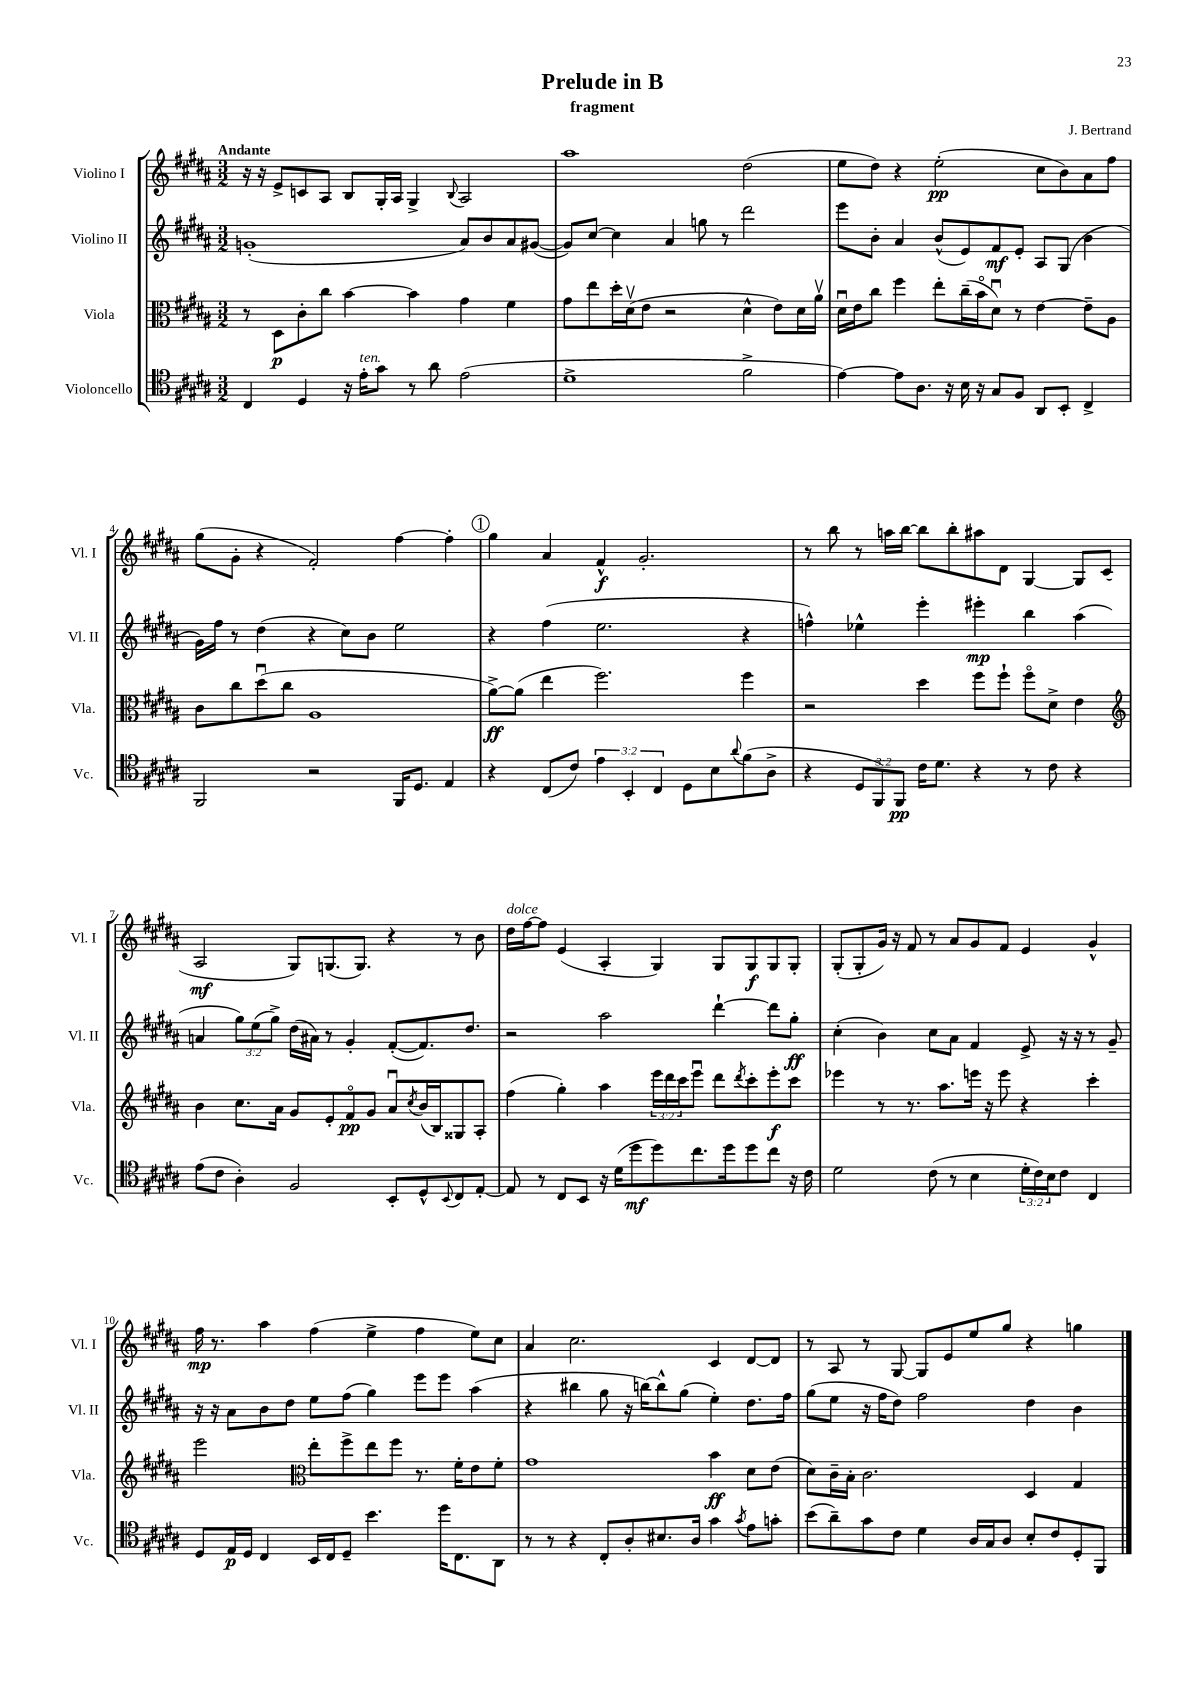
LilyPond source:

\header { title = "Prelude in B" composer = "J. Bertrand" subtitle = "fragment" }
<<
\new StaffGroup <<
\new Staff = "s0" \with { instrumentName = "Violino I" shortInstrumentName = "Vl. I" } {
    \clef treble \key b \major \numericTimeSignature \time 3/2 \tempo "Andante"
    r16 r16 e'8-> c'8 ais8 b8 gis16-. ais16 gis4-> \appoggiatura { b8 } ais2 |
    ais''1 dis''2( |
    e''8 dis''8) r4 e''2-.\pp( cis''8 b'8) ais'8 fis''8 |
    gis''8( gis'8-. r4 fis'2-.) fis''4~ fis''4-. |
    \mark \markup { \circle "1" } gis''4 ais'4 fis'4-^\f gis'2.-. |
    r8 b''8 r8 a''16 b''16~ b''8 b''8-. ais''8 dis'8 gis4~ gis8 cis'8( |
    ais2\mf gis8) g8.( g8.) r4 r8 b'8 |
    dis''16^\markup { \italic "dolce" } fis''16~ fis''8 e'4( ais4-. gis4) gis8 gis8\f gis8 gis8-. |
    gis8-.( gis8-. gis'16) r16 fis'8 r8 ais'8 gis'8 fis'8 e'4 gis'4-^ |
    fis''16\mp r8. ais''4 fis''4( e''4-> fis''4 e''8) cis''8 |
    ais'4 cis''2. cis'4 dis'8~ dis'8 |
    r8 ais8 r8 gis8~ gis8 e'8 e''8 gis''8 r4 g''4 \bar "|." |
}
\new Staff = "s1" \with { instrumentName = "Violino II" shortInstrumentName = "Vl. II" } {
    \clef treble \key b \major \numericTimeSignature \time 3/2 \override Staff.TupletNumber.text = #tuplet-number::calc-fraction-text
    g'1-.( ais'8) b'8 ais'8 gis'8~( |
    gis'8) cis''8~ cis''4 ais'4 g''8 r8 dis'''2 |
    e'''8 b'8-. ais'4 b'8-^( e'8) fis'8\mf e'8-. ais8 gis8( b'4 |
    gis'16) fis''16 r8 dis''4( r4 cis''8) b'8 e''2 |
    \mark \markup { \circle "1" } r4 fis''4( e''2. r4 |
    f''4-^) ees''4-^ e'''4-. eis'''4-.\mp b''4 ais''4( |
    a'4 \tuplet 3/2 { gis''8) e''8( gis''8->) } dis''16( ais'16) r8 gis'4-. fis'8~-.( fis'8.) dis''8. |
    r2 ais''2 dis'''4~-! dis'''8 gis''8-.\ff |
    cis''4-.( b'4) cis''8 ais'8 fis'4 e'8-> r16 r16 r8 gis'8-- |
    r16 r16 ais'8 b'8 dis''8 e''8 fis''8( gis''4) e'''8 e'''8 ais''4( |
    r4 bis''4 gis''8 r16 b''16~) b''8-^ gis''8( e''4-.) dis''8. fis''16 |
    gis''8( e''8 r16 fis''16 dis''8) fis''2 dis''4 b'4 \bar "|." |
}
\new Staff = "s2" \with { instrumentName = "Viola" shortInstrumentName = "Vla." } {
    \clef alto \key b \major \numericTimeSignature \time 3/2 \override Staff.TupletNumber.text = #tuplet-number::calc-fraction-text
    r8 dis8\p cis'8-. cis''8 b'4~ b'4 gis'4 fis'4 |
    gis'8 e''8 dis''16-. dis'16\upbow( e'8 r2 dis'4-^ e'8) dis'16 ais'16\upbow |
    dis'16\downbow e'16 cis''8 fis''4 e''8-. cis''16--( b'16\flageolet dis'8\downbow) r8 e'4~ e'8-- ais8 |
    cis'8 cis''8 dis''8\downbow( cis''8 ais1 |
    \mark \markup { \circle "1" } ais'8~->\ff) ais'8( e''4 fis''2.) fis''4 |
    r2 dis''4 fis''8 fis''8-! fis''8\flageolet dis'8-> e'4 |
    \clef treble b'4 cis''8. ais'16 gis'8 e'8-. fis'8\flageolet\pp gis'8 ais'8\downbow \acciaccatura { cis''8 } b'16( b16) gisis8 ais8-. |
    fis''4( gis''4-.) ais''4 \tuplet 3/2 { e'''16 dis'''16 cis'''16 } e'''8\downbow dis'''8 \acciaccatura { dis'''8 } cis'''8-. e'''8-.\f cis'''8 |
    ees'''4 r8 r8. ais''8. e'''16 r16 e'''8 r4 cis'''4-. |
    e'''2 \clef alto e''8-. fis''8-> e''8 fis''8 r8. fis'16-. e'8 fis'8-. |
    gis'1 b'4\ff dis'8 e'8( |
    dis'8) cis'16-- b16-. cis'2. dis4 gis4 \bar "|." |
}
\new Staff = "s3" \with { instrumentName = "Violoncello" shortInstrumentName = "Vc." } {
    \clef tenor \key b \major \numericTimeSignature \time 3/2 \override Staff.TupletNumber.text = #tuplet-number::calc-fraction-text
    cis4 dis4 r16 e'16-.^\markup { \italic "ten." } gis'8 r8 ais'8 e'2( |
    dis'1-> fis'2-> |
    e'4~) e'8 ais8. r16 b16 r16 gis8 fis8 ais,8 b,8-. cis4-> |
    fis,2 r2 fis,16 dis8. e4 |
    \mark \markup { \circle "1" } r4 cis8( cis'8) \tuplet 3/2 { e'4 b,4-. cis4 } dis8 b8 \appoggiatura { ais'8 } fis'8( ais8-> |
    r4 \tuplet 3/2 { dis8 fis,8) fis,8\pp } cis'16 dis'8. r4 r8 cis'8 r4 |
    e'8( cis'8 ais4-.) fis2 b,8-. dis8-^ \appoggiatura { b,8 } cis8 e8~-. |
    e8 r8 cis8 b,8 r16 dis'16( dis''8\mf dis''8) cis''8. dis''16 dis''8 cis''8 r16 cis'16 |
    dis'2 cis'8( r8 b4 \tuplet 3/2 { dis'16-. cis'16) b16 } cis'8 cis4 |
    dis8 e16\p dis16 cis4 b,16 cis16 dis8-- b'4. dis''16 cis8. ais,8 |
    r8 r8 r4 cis8-. ais8-. bis8. ais16 gis'4 \acciaccatura { gis'8 } e'8 g'8-. |
    b'8( ais'8--) gis'8 cis'8 dis'4 ais16 gis16 ais8 b8-. cis'8 dis8-. fis,8 \bar "|." |
}
>>
>>
